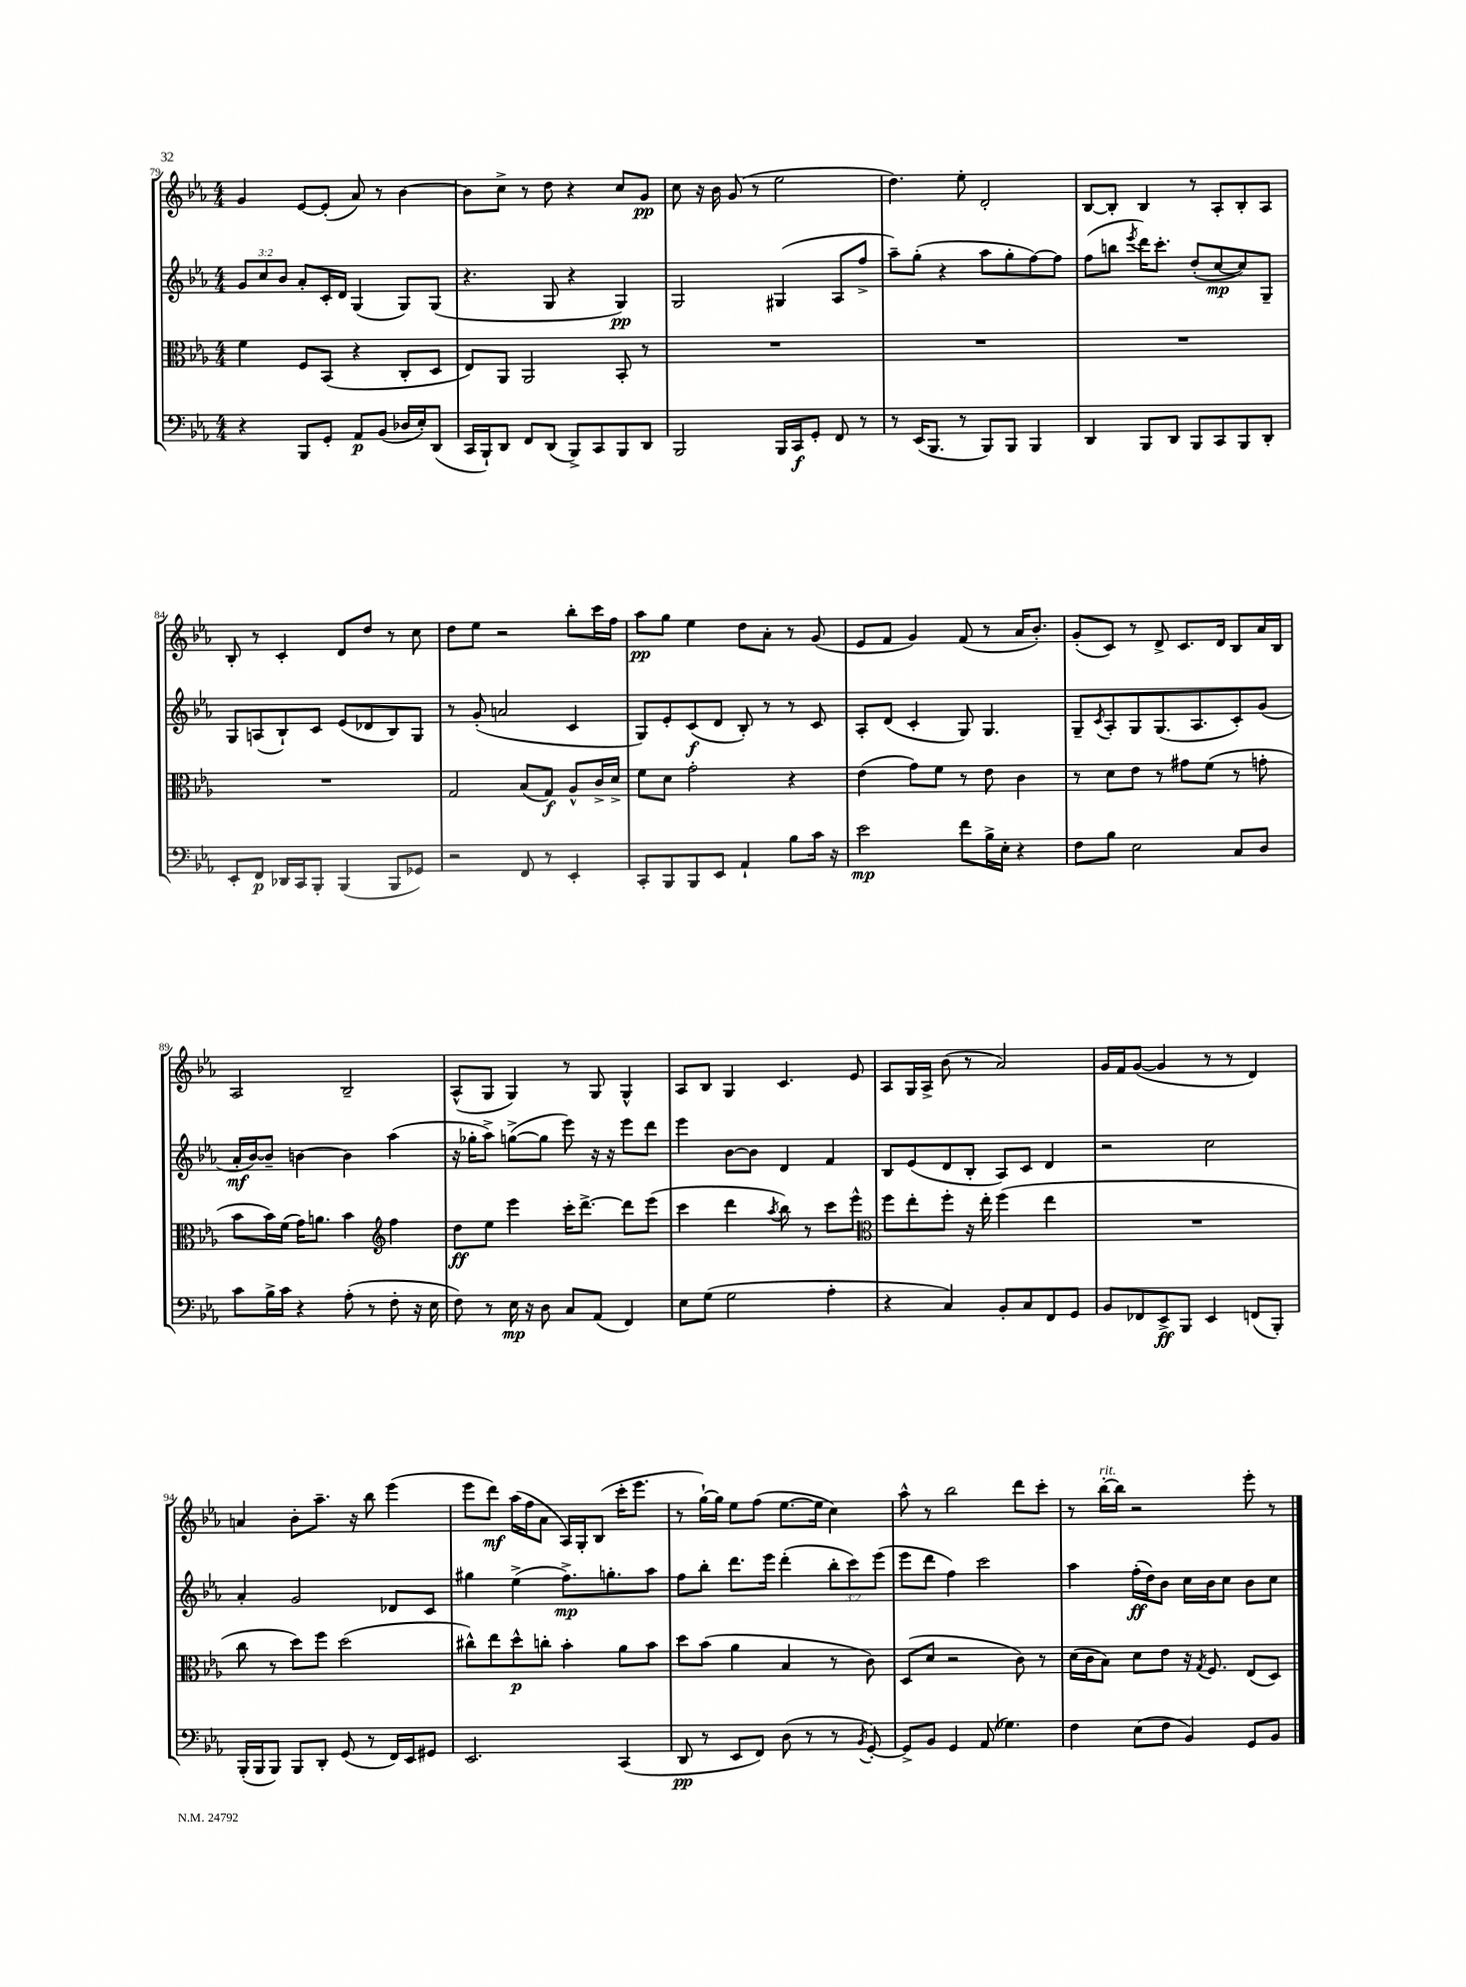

**kern	**kern	**kern	**kern
*staff4	*staff3	*staff2	*staff1
*clefF4	*clefC3	*clefG2	*clefG2
*k[b-e-a-]	*k[b-e-a-]	*k[b-e-a-]	*k[b-e-a-]
*M4/4	*M4/4	*M4/4	*M4/4
4r	4f	12g	4g
.	.	12cc	.
.	.	12b-	.
8BBB-	8F	8a-'	[8e-
8GG'	(8BB-	16c'	(8e-']
.	.	16d	.
8AA-	4r	(4G	8a-)
(8BB-	.	.	8r
16D-	8C'	8G)	[4b-
16E-')	.	.	.
(8DD	8D	(8G	.
=	=	=	=
16CC	8E-)	4.r	8b-]
16BBB-`)	.	.	.
8DD	8AA-	.	8cc^
8FF	2AA-	.	8r
(8DD	.	8G	8dd
8BBB-^)	.	4r	4r
8CC	.	.	.
8BBB-	8BB-'	4G)	8cc
8DD	8r	.	8g
=	=	=	=
2BBB-	1r	2G	8cc
.	.	.	16r
.	.	.	16b-
.	.	.	(8g
.	.	.	8r
16BBB-	.	(4G#	2ee-
16CC	.	.	.
8GG'	.	.	.
8FF	.	8A-	.
8r	.	8ff^	.
=	=	=	=
8r	1r	8aa-~)	4.dd)
(16EE-	.	(8gg'	.
8.BBB-	.	.	.
.	.	4r	.
8r	.	.	8ee-'
8BBB-)	.	8aa-	2d'
8BBB-	.	8gg'	.
4BBB-	.	[8ff)	.
.	.	8ff]	.
=	=	=	=
4DD	1r	(8ff	[8B-
.	.	8bb	8B-']
.	.	8qeee-	.
8BBB-	.	16ddd)	4B-
.	.	8.ccc'	.
8DD	.	.	.
8BBB-	.	(8dd'	8r
8CC	.	[8cc	8A-'
8BBB-	.	8cc])	8B-'
8DD'	.	8G~	8A-
=	=	=	=
8EE-'	1r	8G	8B-'
8FF	.	(8A	8r
16DD-	.	8B-`)	4c'
16CC	.	.	.
8BBB-'	.	8c	.
(4BBB-	.	(8e-	8d
.	.	8d-	8dd
8BBB-	.	8B-)	8r
8GG-)	.	8G	8cc
=	=	=	=
2r	2G	8r	8dd
.	.	(8g'	8ee-
.	.	2a	2r
8FF	(8B-	.	.
8r	8G)	.	.
4EE-'	8A-^^	4c	8bb-'
.	16c^	.	16ccc
.	16d^	.	16ff
=	=	=	=
8CC'	8f	8G)	8aa-
8BBB-	8d	8e-'	8gg
8BBB-	2g'	(8c	4ee-
8EE-	.	8d	.
4AA-`	.	8B-')	8dd
.	.	8r	8a-'
8B-	4r	8r	8r
16c	.	8c	(8g
16r	.	.	.
=	=	=	=
2e-	(4e-	8A-'	8e-
.	.	(8d	8f
.	8g)	4c'	4g)
.	8f	.	.
8f	8r	8G)	(8f
16B-^	8e-	4.G	8r
16E-'	.	.	.
4r	4c	.	16a-
.	.	.	8.b-')
=	=	=	=
8F	8r	8G~	(8g'
.	.	8qc	.
8B-	8d	8A-'	8c)
2E-	8e-	8G	8r
.	8r	(8.G	8d^
.	8g#	.	8.c
.	.	8.A-	.
.	(8f	.	.
.	.	.	16d
8C	8r	8c')	8B-
8D	8g'	(8g	16a-
.	.	.	16B-
=	=	=	=
8c	8b-	16a-'	2A-
.	.	[16b-)	.
16B-^	16b-)	8b-~]	.
16c	(16f	.	.
4r	16g)	[4b	.
.	8.a	.	.
(8A-'	4b-	4b]	2B-~
8r	.	.	.
*	*clefG2	*	*
8F'	4ff	(4aa-	.
16r	.	.	.
16E-	.	.	.
=	=	=	=
8F)	8dd	16r	(8A-^^
.	.	16gg-'	.
8r	8ee-	8aa-^)	8G
16E-	4eee-	([8gg^	4G)
16r	.	.	.
8D	.	8gg]	.
8C	16ccc'	8eee-)	8r
.	[8.ddd^	.	.
(8AA-	.	16r	8G
.	.	16r	.
4FF)	8ddd]	8eee-	4G^^
.	(8eee-	8ddd	.
=	=	=	=
8E-	4ccc	4eee-	8A-
(8G	.	.	8B-
2G	4ddd	[8b-	4G
.	.	8b-]	.
.	8qaa-	.	.
.	8bb-)	4d	4.c
.	8r	.	.
4A-'	8ccc	4f	.
.	8eee-^^	.	8e-
=	=	=	=
*	*clefC3	*	*
4r	8ff	8B-	8A-
.	8ee-'	(8e-	16G
.	.	.	16A-^
4C)	8ff'	8d	(8b-
.	16r	8B-'	8r
.	16ee-'	.	.
8BB-'	(4ff	8A-)	2a-)
8C	.	8c	.
8FF	4ee-	4d	.
8GG	.	.	.
=	=	=	=
8BB-	1r	2r	16g
.	.	.	16f
8FF-	.	.	([8g
8EE-^	.	.	4g]
8BBB-	.	.	.
4EE-	.	2cc	8r
.	.	.	8r
(8FF	.	.	4d)
8BBB-')	.	.	.
=	=	=	=
(16BBB-'	8cc	4a-'	4a
16BBB-	.	.	.
8BBB-)	8r	.	.
8BBB-	8dd)	2g	8b-'
8DD'	8ff	.	8.aa-~
(8GG	(2dd	.	.
.	.	.	16r
8r	.	.	8bb-
16FF)	.	8d-	(4eee-
16EE-	.	.	.
8GG#	.	8c	.
=	=	=	=
2.EE-	8cc#^^)	4gg#	8eee-
.	8ee-	.	8ddd)
.	8dd^^	(4ee-^	(16aa-
.	.	.	16ff
.	8cc'	.	8a-
.	4b-'	8.ff^)	16A-)
.	.	.	16G'
.	.	.	(8B-
.	.	8.gg'	.
(4CC	8a-	.	16ccc'
.	.	.	8.eee-
.	8b-	8aa-	.
=	=	=	=
8DD	8dd	8ff	8r
8r	(8b-	8bb-'	[16gg`)
.	.	.	16gg]
8EE-	4a-	8.ddd	8ee-
8FF)	.	.	(8ff
.	.	16eee-	.
(8D	4B-	(4ddd'	[8.ee-
8r	.	.	.
.	.	.	16ee-]
8r	8r	12bb-'	4cc)
.	.	12ccc)	.
8qBB-	.	.	.
[8GG')	8c)	.	.
.	.	(12eee-	.
=	=	=	=
8GG^]	(8D	8eee-	8aa-^^
8BB-	8d	8ddd	8r
4GG	2r	4ff)	2bb-
(8AA-	.	2ccc	.
4.G-)	.	.	.
.	8c)	.	8ddd
.	8r	.	8ccc'
=	=	=	=
4F	(16d	4aa-	8r
.	16c	.	.
.	8B-)	.	[16bb-'
.	.	.	16bb-]
(8E-	8d	(16ff'	2r
.	.	16dd)	.
8F	8e-	8b-	.
4BB-)	16r	16cc	.
.	8qG	.	.
.	8.F	16b-	.
.	.	8cc	.
8GG	(8E-	8b-	8eee-'
8BB-	8D)	8cc	8r
==	==	==	==
*-	*-	*-	*-
